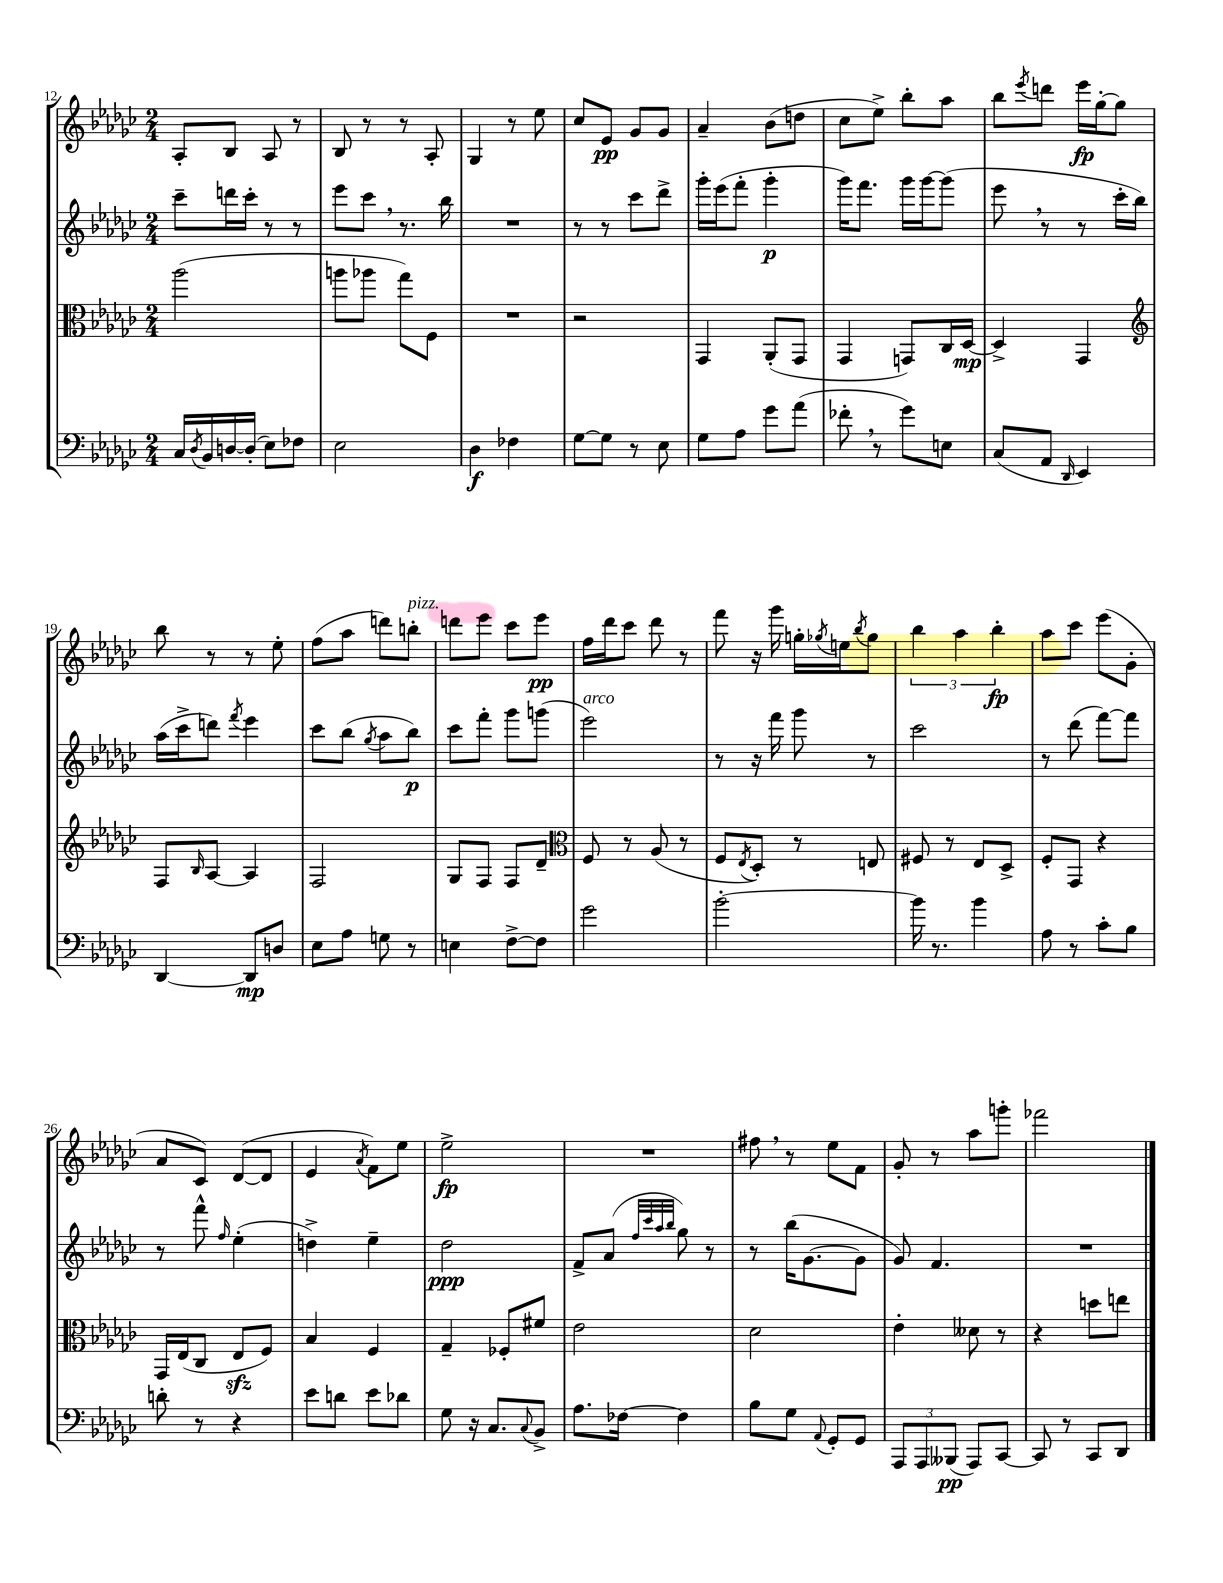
<<
\new StaffGroup <<
\new Staff = "s0" {
    \clef treble \key ges \major \numericTimeSignature \time 2/4
    aes8-. bes8 aes8 r8 |
    bes8 r8 r8 aes8-. |
    ges4 r8 ees''8 |
    ces''8 ees'8\pp ges'8 ges'8 |
    aes'4-- bes'8( d''8 |
    ces''8 ees''8->) bes''8-. aes''8 |
    bes''8 \acciaccatura { ees'''8 } d'''8 ees'''16\fp ges''16~-. ges''8 |
    bes''8 r8 r8 ees''8-. |
    f''8( aes''8 d'''8) b''8-.^\markup { \italic "pizz." } |
    d'''8 ees'''8 ces'''8 ees'''8\pp |
    f''16 des'''16 ces'''8 des'''8 r8 |
    f'''8 r16 ges'''16 g''16-. \acciaccatura { ges''8 } e''16 \acciaccatura { bes''8 } ges''8 |
    \tuplet 3/2 { bes''4 aes''4 bes''4-.\fp } |
    aes''8 ces'''8 ees'''8( ges'8-. |
    aes'8 ces'8) des'8~( des'8 |
    ees'4 \acciaccatura { aes'8 } f'8) ees''8 |
    ees''2->\fp |
    R2 |
    fis''8 \breathe r8 ees''8 f'8 |
    ges'8-. r8 aes''8 g'''8-. |
    fes'''2 \bar "|." |
}
\new Staff = "s1" {
    \clef treble \key ges \major \numericTimeSignature \time 2/4
    ces'''8-- d'''16 ces'''16-. r8 r8 |
    ees'''8 ces'''8 \breathe r8. bes''16 |
    R2 |
    r8 r8 ces'''8 des'''8-> |
    ges'''16-. ees'''16( f'''8-. ges'''4-.\p |
    ges'''16) f'''8. ges'''16 ges'''16~ ges'''8( |
    ees'''8 \breathe r8 r8 ces'''16-. bes''16) |
    aes''16( ces'''16-> d'''8) \acciaccatura { f'''8 } ees'''4 |
    ces'''8 bes''8( \acciaccatura { ges''8 } aes''8 bes''8\p) |
    ces'''8 f'''8-. ges'''8 g'''8( |
    ees'''2^\markup { \italic "arco" }) |
    r8 r16 f'''16 ges'''8 r8 |
    ces'''2 |
    r8 des'''8( f'''8~) f'''8 |
    r8 f'''8-^ \grace { f''16 } ees''4-.( |
    d''4->) ees''4-- |
    des''2\ppp |
    f'8-> aes'8( \grace { f''32 ces'''32 aes''32 bes''32 } ges''8) r8 |
    r8 bes''16( ges'8.~ ges'8 |
    ges'8) f'4. |
    R2 \bar "|." |
}
\new Staff = "s2" {
    \clef alto \key ges \major \numericTimeSignature \time 2/4
    aes''2( |
    a''8 aes''8 ges''8) f8 |
    R2 |
    r2 |
    ges,4 aes,8-.( ges,8 |
    ges,4 g,8) ces16 des16~\mp |
    des4-> ges,4 |
    \clef treble f8 \grace { bes16 } aes8~ aes4 |
    f2 |
    ges8 f8 f8 des'8-- |
    \clef alto f8 r8 aes8( r8 |
    f8 \acciaccatura { ees8 } des8-.) r8 e8 |
    fis8 r8 ees8 des8-> |
    f8-. ges,8 r4 |
    ges,16 ees16( ces8 ees8\sfz f8) |
    bes4 f4 |
    ges4-- fes8-. fis'8 |
    ees'2 |
    des'2 |
    ees'4-. deses'8 r8 |
    r4 d''8 e''8 \bar "|." |
}
\new Staff = "s3" {
    \clef bass \key ges \major \numericTimeSignature \time 2/4
    ces16 \acciaccatura { des8 } bes,16 d16~ d16-.( ees8) fes8 |
    ees2 |
    des4\f fes4 |
    ges8~ ges8 r8 ees8 |
    ges8 aes8 ges'8 aes'8( |
    fes'8-. \breathe r8 ges'8) e8 |
    ces8( aes,8 \grace { des,16 } ees,4) |
    des,4~ des,8\mp d8 |
    ees8 aes8 g8 r8 |
    e4 f8~-> f8 |
    ges'2 |
    bes'2~-. |
    bes'16 r8. bes'4 |
    aes8 r8 ces'8-. bes8 |
    d'8-. r8 r4 |
    ees'8 d'8 ees'8 des'8 |
    ges8 r16 ces8. \appoggiatura { ces8 } bes,8-> |
    aes8. fes16~ fes4 |
    bes8 ges8 \appoggiatura { aes,8 } ges,8-. ges,8 |
    \tuplet 3/2 { aes,,8 aes,,8 beses,,8\pp( } aes,,8) ces,8~ |
    ces,8 r8 ces,8 des,8 \bar "|." |
}
>>
>>
\layout { \context { \Score currentBarNumber = #12 } }
